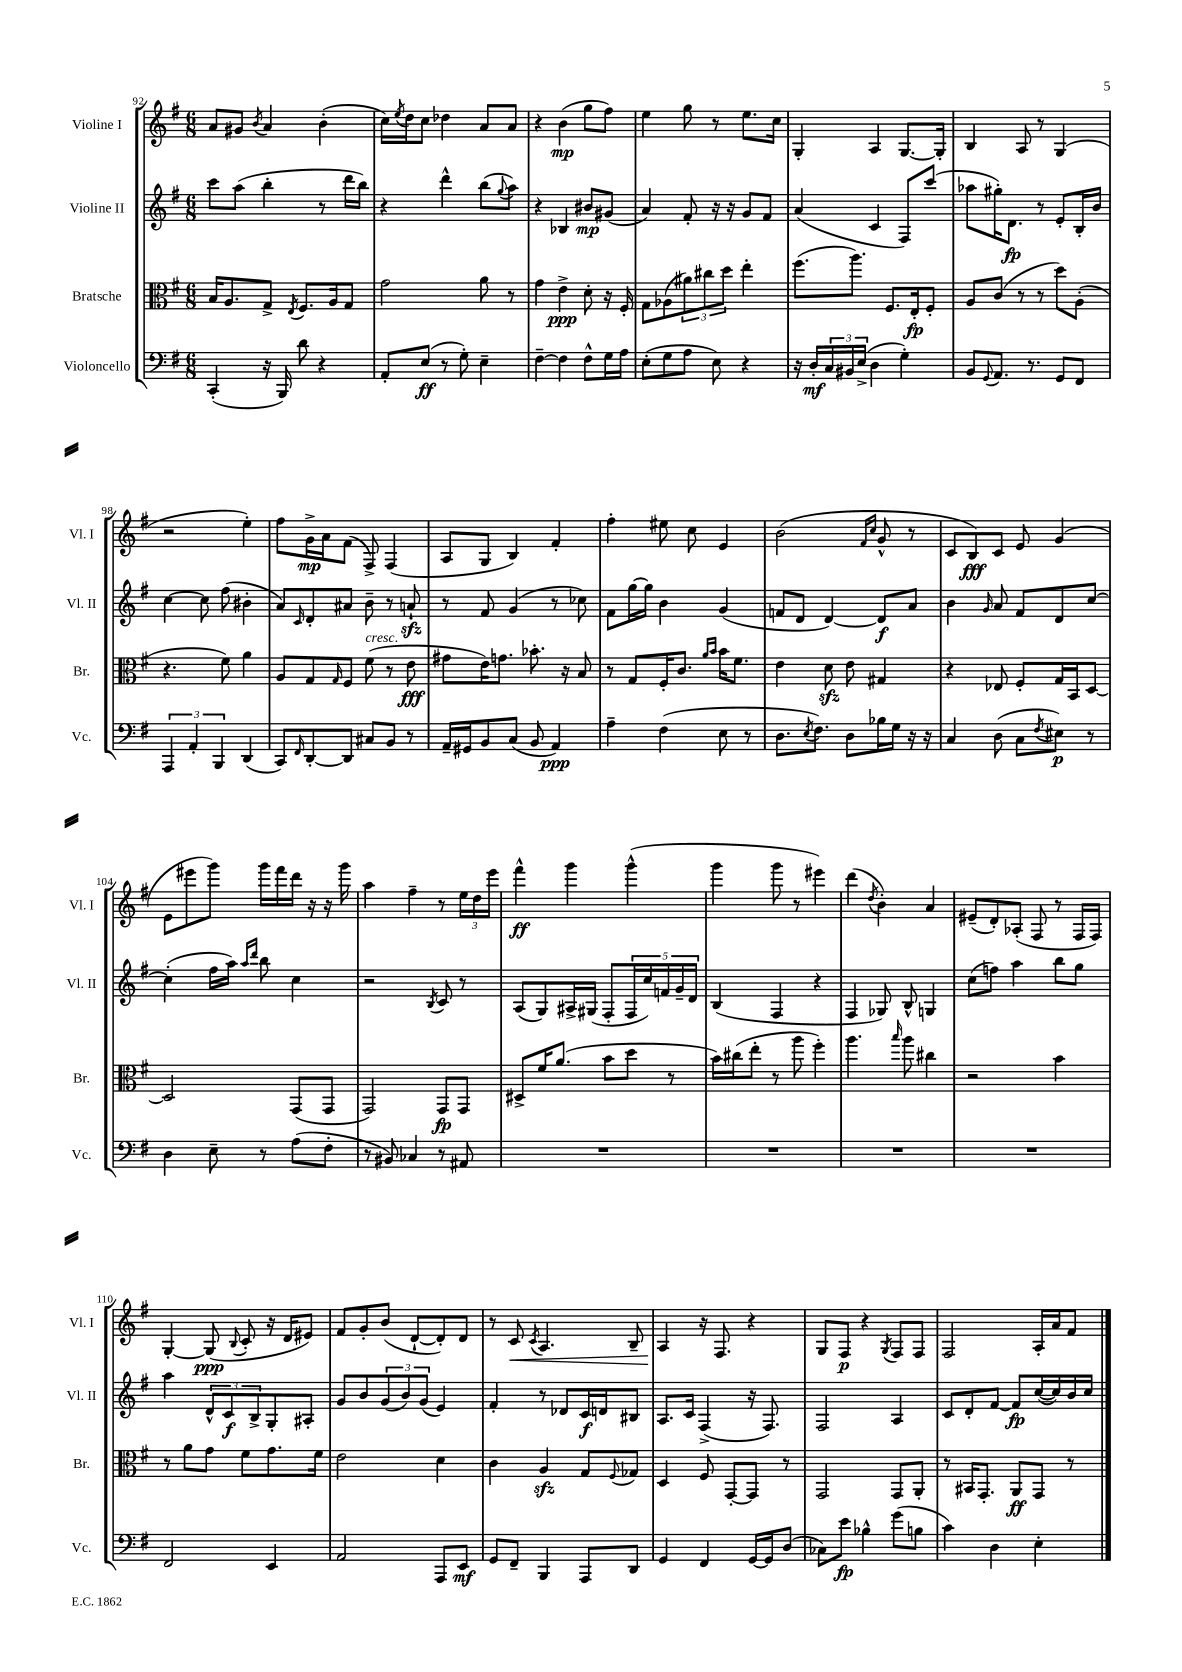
<<
\new StaffGroup <<
\new Staff = "s0" \with { instrumentName = "Violine I" shortInstrumentName = "Vl. I" } {
    \clef treble \key g \major \numericTimeSignature \time 6/8
    a'8 gis'8 \acciaccatura { b'8 } a'4 b'4-.( |
    c''16) \acciaccatura { e''8 } d''16 c''8 des''4 a'8 a'8 |
    r4 b'4\mp( g''8 fis''8) |
    e''4 g''8 r8 e''8. c''16 |
    g4-. a4 g8.~ g16-. |
    b4 a8 r8 g4( |
    r2 e''4-.) |
    fis''8 g'16->\mp a'16 fis'8( fis8->) fis4( |
    a8 g8 b4) fis'4-. |
    fis''4-. eis''8 c''8 e'4 |
    b'2( \grace { fis'16 c''16 } g'8-^ r8 |
    c'8 b8\fff) c'8 e'8 g'4( |
    e'8 eis'''8 g'''8) g'''16 fis'''16 d'''16 r16 r16 g'''16 |
    a''4 fis''4-- r8 \tuplet 3/2 { e''16 d''16 e'''16 } |
    fis'''4-^\ff g'''4 g'''4-^( |
    g'''4 g'''8 r8 eis'''4) |
    d'''4( \acciaccatura { d''8 } b'4-.) a'4 |
    eis'8--( d'8-.) aes8-.( fis8 r8 fis16 fis16) |
    g4~-. g8\ppp( \appoggiatura { b8 } c'8-. r16 d'16 eis'8) |
    fis'8 g'8-. b'8( d'8~-! d'8-.) d'8 |
    r8 c'8\< \acciaccatura { c'8 } a4. b8-- |
    a4\! r16 fis8. r4 |
    g8 fis8\p r4 \acciaccatura { g8 } fis8 fis8 |
    fis2 a16-. a'16 fis'8 \bar "|." |
}
\new Staff = "s1" \with { instrumentName = "Violine II" shortInstrumentName = "Vl. II" } {
    \clef treble \key g \major \numericTimeSignature \time 6/8
    c'''8 a''8( b''4-. r8 d'''16 b''16) |
    r4 d'''4-^ b''8( \appoggiatura { g''8 } a''8) |
    r4 bes4 bis'8\mp gis'8( |
    a'4) fis'8-. r16 r16 g'8 fis'8 |
    a'4( c'4 fis8) c'''8( |
    aes''8 gis''16-.) d'8.\fp r8 e'8-. b16-. b'16 |
    c''4~ c''8 fis''8( bis'4-. |
    a'8) \grace { c'16 } d'8-. ais'8 b'8-- r8 a'8-!\sfz |
    r8 fis'8 g'4( r8 ces''8) |
    fis'8 g''16~ g''16 b'4 g'4( |
    f'8 d'8 d'4~) d'8\f a'8 |
    b'4 \grace { g'16 } a'8 fis'8 d'8 c''8~ |
    c''4-.( fis''16 a''16) \grace { a''16 d'''16 } b''8 c''4 |
    r2 \acciaccatura { b8 } c'8 r8 |
    a8( g8) ais16-> gis16( fis8-. \tuplet 5/4 { fis16 c''16) f'16 g'16-- d'16 } |
    b4( fis4 r4 |
    fis4 ges8) b8-^ g4 |
    c''8( f''8) a''4 b''8 g''8 |
    a''4 \tuplet 3/2 { d'8-^ c'8\f b8-> } g8-. ais8-. |
    g'8 b'8 \tuplet 3/2 { g'8( b'8) g'8( } e'4) |
    fis'4-. r8 des'8 c'16\f d'16 bis8 |
    a8. c'16 fis4->( r16 fis8.) |
    fis2 a4 |
    c'8 d'8-. fis'8~ fis'8\fp c''16~( c''16) b'16 c''16 \bar "|." |
}
\new Staff = "s2" \with { instrumentName = "Bratsche" shortInstrumentName = "Br." } {
    \clef alto \key g \major \numericTimeSignature \time 6/8
    b16 a8. g8-> \acciaccatura { e8 } fis8. a16 g8 |
    g'2 a'8 r8 |
    g'4 e'4->\ppp d'8-. r16 fis16-. |
    g8 aes8( \tuplet 3/2 { ais'8) cis''8 d''8 } e''4-. |
    fis''8.( a''8.) fis8. e16-.\fp fis8-. |
    a8 c'8( r8 r8 d''8) a8-.( |
    r4. fis'8) a'4 |
    a8 g8 \grace { g16 } fis8 fis'8^\markup { \italic "cresc." }( r8 e'8\fff |
    gis'8 e'16) g'8. bes'8.-. r16 b8 |
    r8 g8 fis16-. c'8. \grace { a'16 b'16 } b'16 fis'8. |
    e'4 d'8\sfz e'8 gis4 |
    r4 ees8 fis8-. g16 b,16 d8~ |
    d2 g,8( g,8 |
    g,2) g,8\fp g,8 |
    dis8-> fis'16 a'8.( b'8 d''8 r8 |
    b'16) cis''16( e''8-. r8 a''8 fis''4-.) |
    a''4. \grace { b''16 } a''8 cis''4 |
    r2 b'4 |
    r8 a'8 g'8 fis'8 g'8. fis'16 |
    e'2 d'4 |
    c'4 a4\sfz g8 \appoggiatura { fis8 } ges8 |
    d4 fis8 g,8~-. g,8 r8 |
    g,2 g,8 a,8-. |
    r8 bis,16 g,8.-. a,8\ff g,8 r8 \bar "|." |
}
\new Staff = "s3" \with { instrumentName = "Violoncello" shortInstrumentName = "Vc." } {
    \clef bass \key g \major \numericTimeSignature \time 6/8
    c,4-.( r16 b,,16) d'8 r4 |
    a,8-. e8\ff( r8 g8-.) e4-- |
    fis4~-- fis4 fis8-^ g16 a16 |
    e8-.( g8 a8 e8) r4 |
    r16 d16-.\mf \tuplet 3/2 { c16 bis,16 e16->( } d4 g4-.) |
    b,8 \appoggiatura { g,8 } a,8. r8. g,8 fis,8 |
    \tuplet 3/2 { a,,4 a,4-. b,,4 } d,4( |
    c,8) \grace { fis,16 } d,8~-. d,8 cis8 b,8 r8 |
    a,16-- gis,16 b,8 c8( b,8 a,4\ppp) |
    a4-- fis4( e8 r8 |
    d8. \acciaccatura { e8 } fis8.) d8 bes16 g16 r16 r16 |
    c4 d8( c8 \acciaccatura { fis8 } eis8\p) r8 |
    d4 e8-- r8 a8( fis8-. |
    r8 bis,8) ces4 r8 ais,8 |
    R2. |
    R2. |
    R2. |
    R2. |
    fis,2 e,4 |
    a,2 a,,8 e,8\mf |
    g,8 fis,8-- b,,4 a,,8 d,8 |
    g,4 fis,4 g,16~ g,16 d8( |
    ces8) e'8\fp bes4-^ g'8( b8 |
    c'4) d4 e4-. \bar "|." |
}
>>
>>
\layout { \context { \Score currentBarNumber = #92 } }
